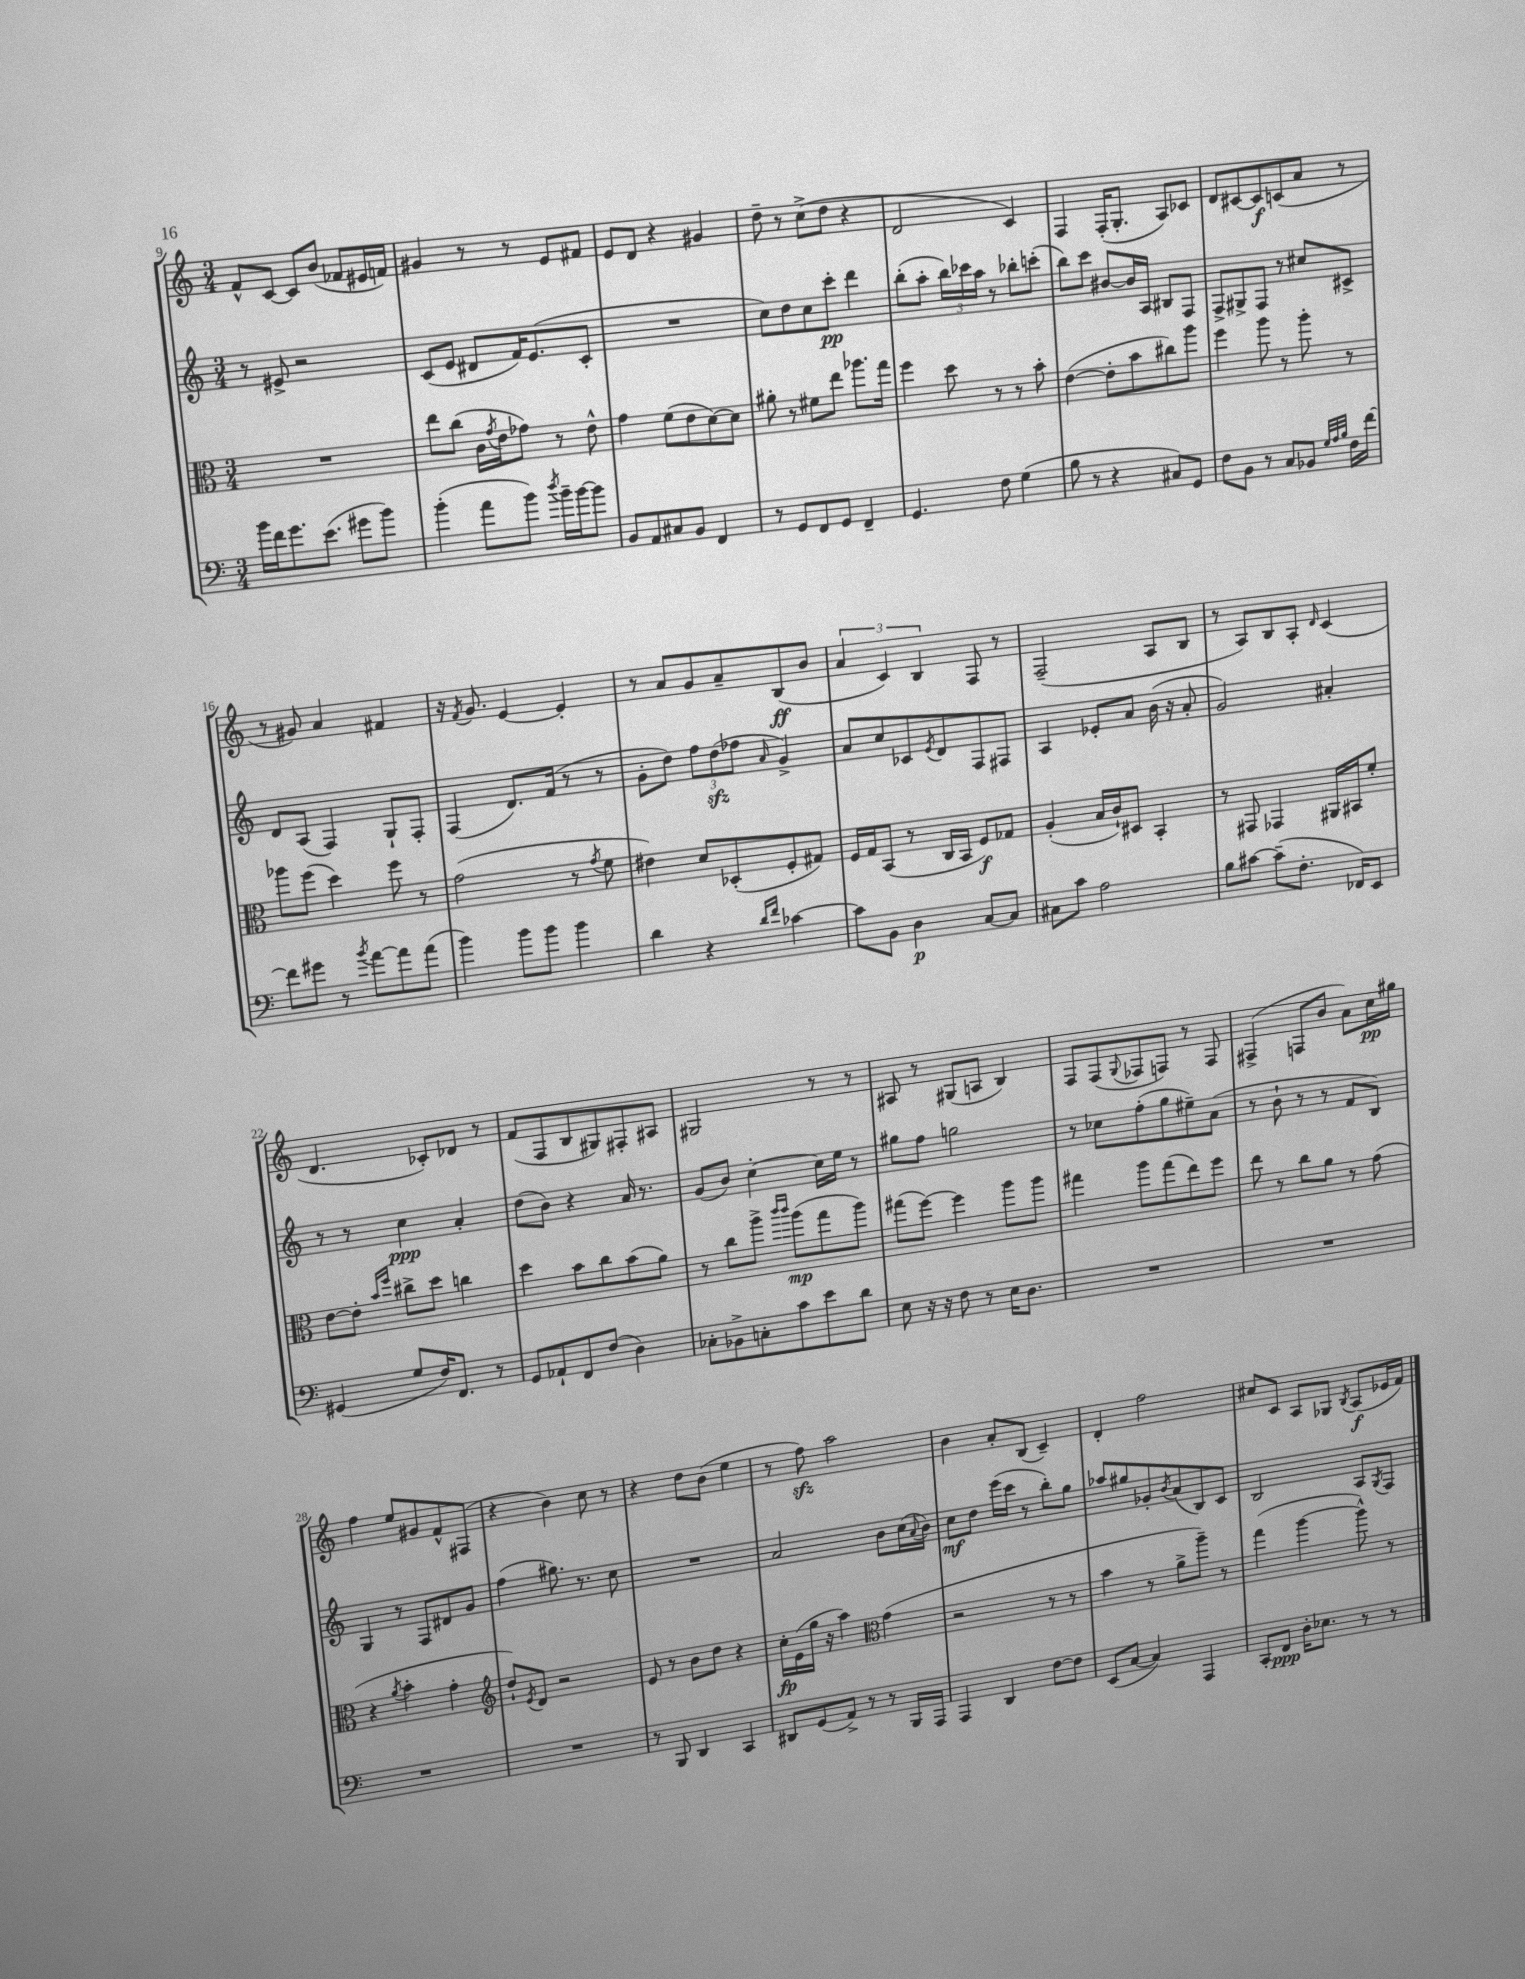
<<
\new StaffGroup <<
\new Staff = "s0" {
    \clef treble \key c \major \numericTimeSignature \time 3/4
    f'8-^ c'8~ c'8 b'8( fes'8 eis'16 f'16) |
    gis'4 r8 r8 e'8 fis'8 |
    e'8 d'8 r4 gis'4 |
    d''8-- r8 c''8->( d''8 r4 |
    d'2 c'4) |
    f4 f16-.( g8.-. a8) ces'8 |
    d'8 cis'8~ cis'8\f c'8( a'8 r8 |
    r8 gis'8) a'4 fis'4 |
    r16 \acciaccatura { f'8 } g'8. e'4~ e'4-. |
    r8 a'8 g'8 a'8-- b8\ff( b'8 |
    \tuplet 3/2 { a'4 c'4) b4 } f8 r8 |
    f2--( a8 b8 |
    r8 a8) b8 a8-. \grace { d'16 } c'4( |
    d'4. ces'8-.) des'8 r8 |
    f'8( f8 b8 gis8) fis8-. ais8 |
    gis2 r8 r8 |
    ais8 r8 gis8( a8 b4) |
    f8 f8( \appoggiatura { g8 } fes8 f8) r8 f8 |
    fis4->( f8 b'8 a'8) c''16\pp gis''16 |
    f''4 e''8 gis'8 f'8-^ fis8( |
    r4 b'4) c''8 r8 |
    r4 d''8 b'8( e''4 |
    r8 f''8\sfz) a''2 |
    b'4 a'8-. b8( c'4--) |
    d'4-. f''2 |
    cis''8 c'8 a8 ges8 \acciaccatura { b8 } a8\f( ees'16 f'16) \bar "|." |
}
\new Staff = "s1" {
    \clef treble \key c \major \numericTimeSignature \time 3/4
    r8 eis'8-> r2 |
    c'8( e'8 dis'8 f'16) e'8.( c'8-. |
    R2. |
    c''8) d''8 c''8 c'''8-.\pp d'''4 |
    b''8-.( a''8-. \tuplet 3/2 { b''16) ces'''16 a''16 } r8 bes''8-. c'''8-.( |
    b''8) c'''8 bis'8~ bis'16 a16 bis8 f8 |
    f8-> gis8-> f8 r8 cis''8 cis'8-> |
    d'8 a8( f4) g8-! f8-. |
    f4( d'8.) f'16( r8 r8 |
    g'8-. d''8) \tuplet 3/2 { f''8 d''8\sfz( fes''8 } \grace { a'16 } g'4->) |
    a'8 c''8 ces'8 \acciaccatura { e'8 } d'8 f8 fis8 |
    a4 ees'8-. a'8 b'16( r16 a'8-. |
    g'2) ais'4-. |
    r8 r8 c''4\ppp a'4-. |
    d''8( b'8) r4 a'16 r8. |
    g'8( b'8) c''4~-. c''16 e''16 r8 |
    gis''8 f''8 g''2 |
    r8 ces''8 f''8-.( g''8 eis''8--) a'8( |
    r8 b'8-! r8 r8 f'8 b8) |
    g4 r8 f8 dis'8 g'8 |
    f''4( gis''8.) r8. c''8 |
    R2. |
    a'2 b'8 c''16( \appoggiatura { a'8 } b'16) |
    c''8\mf d''8 e'''16( c'''16 r8 b''8-.) g''8 |
    aes''8 gis''8 ges'8-. \acciaccatura { b'8 } a'8( b8) c'8 |
    b2 a8 \acciaccatura { g8 } f8 \bar "|." |
}
\new Staff = "s2" {
    \clef alto \key c \major \numericTimeSignature \time 3/4
    R2. |
    e''8 c''8( c'16 \acciaccatura { g'8 } e'16 ges'8) r8 e'8-^ |
    g'4 f'8( e'8 d'8~) d'8 |
    ais'8-. r8 fis'8 e''8 aes''8. g''16 |
    f''4 d''8 r8 r8 b'8-. |
    e'4~( e'8-. b'8 cis''8) a''8 |
    f''4 a''8 r8 a''8-. r8 |
    aes''8 f''8( d''4) f''8 r8 |
    g'2( r8 \acciaccatura { g'8 } f'8 |
    eis'4) d'8 des8-.( f8-. gis8) |
    f16 g16 b,8( r8 c16 b,16 f8\f) ges8 |
    a4-.( b16 c'16-!) dis8 b,4-. |
    r8 gis,8 ges,4 ais,16 bis,16 f'8-. |
    e'8~ e'8-. \grace { b'16 f''16 } cis''8-> d''8 c''4 |
    d''4 b'8 c''8 b'8( a'8) |
    r8 c''8 a''8-> \grace { c'''16 c'''16 } a''8\mp( g''8 a''8) |
    gis''8( f''8~) f''4 a''8 a''8 |
    gis''4 a''8 gis''8( e''8) f''8 |
    e''8 r8 c''8 a'8 r8 g'8( |
    r4 \acciaccatura { a'8 } b'4-. g'4-. |
    \clef treble d''8-!) \acciaccatura { e'8 } d'8 r2 |
    e'8 r8 b'8 d''8 r4 |
    c''16-.\fp e'16( g''16 r16 a''4) \clef alto g'4( |
    r2 r8 r8 |
    b'4 r8 a'8-> a''8--) r8 |
    g''4( a''4~ a''8-^) r8 \bar "|." |
}
\new Staff = "s3" {
    \clef bass \key c \major \numericTimeSignature \time 3/4
    b'16 f'16 g'8. e'8.( gis'8 b'8) |
    b'4-.( a'8 b'8) \acciaccatura { d''8 } b'16-- b'16~ b'8 |
    b,8 a,8 cis8 b,8 f,4 |
    r8 g,8 f,8 g,8 f,4-- |
    g,4. f8 g4( |
    b8 r8 r4 cis8) g,8 |
    f8 b,8 r8 c8 bes,8 \grace { g32 a32 b32 } f16 f'16~ |
    f'8 gis'8 r8 \acciaccatura { b'8 } a'8~ a'8 a'8( |
    b'4) b'8 b'8 b'4 |
    d'4 r4 \grace { d'16 f'16 } ces'4~ |
    ces'8 b,8 d4\p c8~ c8 |
    cis8 c'8 a2 |
    b8 cis'8~ cis'8--( f8.-. fes,16) e,8 |
    gis,4( g8 f16) f,8. r8 |
    g,8 aes,8-! f,8 f8( d4) |
    ces8-. bes,8-> c8-. c'8 e'8 d'8 |
    e8 r16 r16 f8 r8 e16 d8. |
    R2. |
    R2. |
    R2. |
    R2. |
    r8 b,,8 d,4 c,4 |
    dis,8 g,8( a,8->) r8 r8 b,,16 a,,16 |
    a,,4 d,4 f8~ f8 |
    e,8( c8~ c4) a,,4 |
    c,8-. f,8\ppp d16-. ees8. r8 r8 \bar "|." |
}
>>
>>
\layout { \context { \Score currentBarNumber = #9 } }
